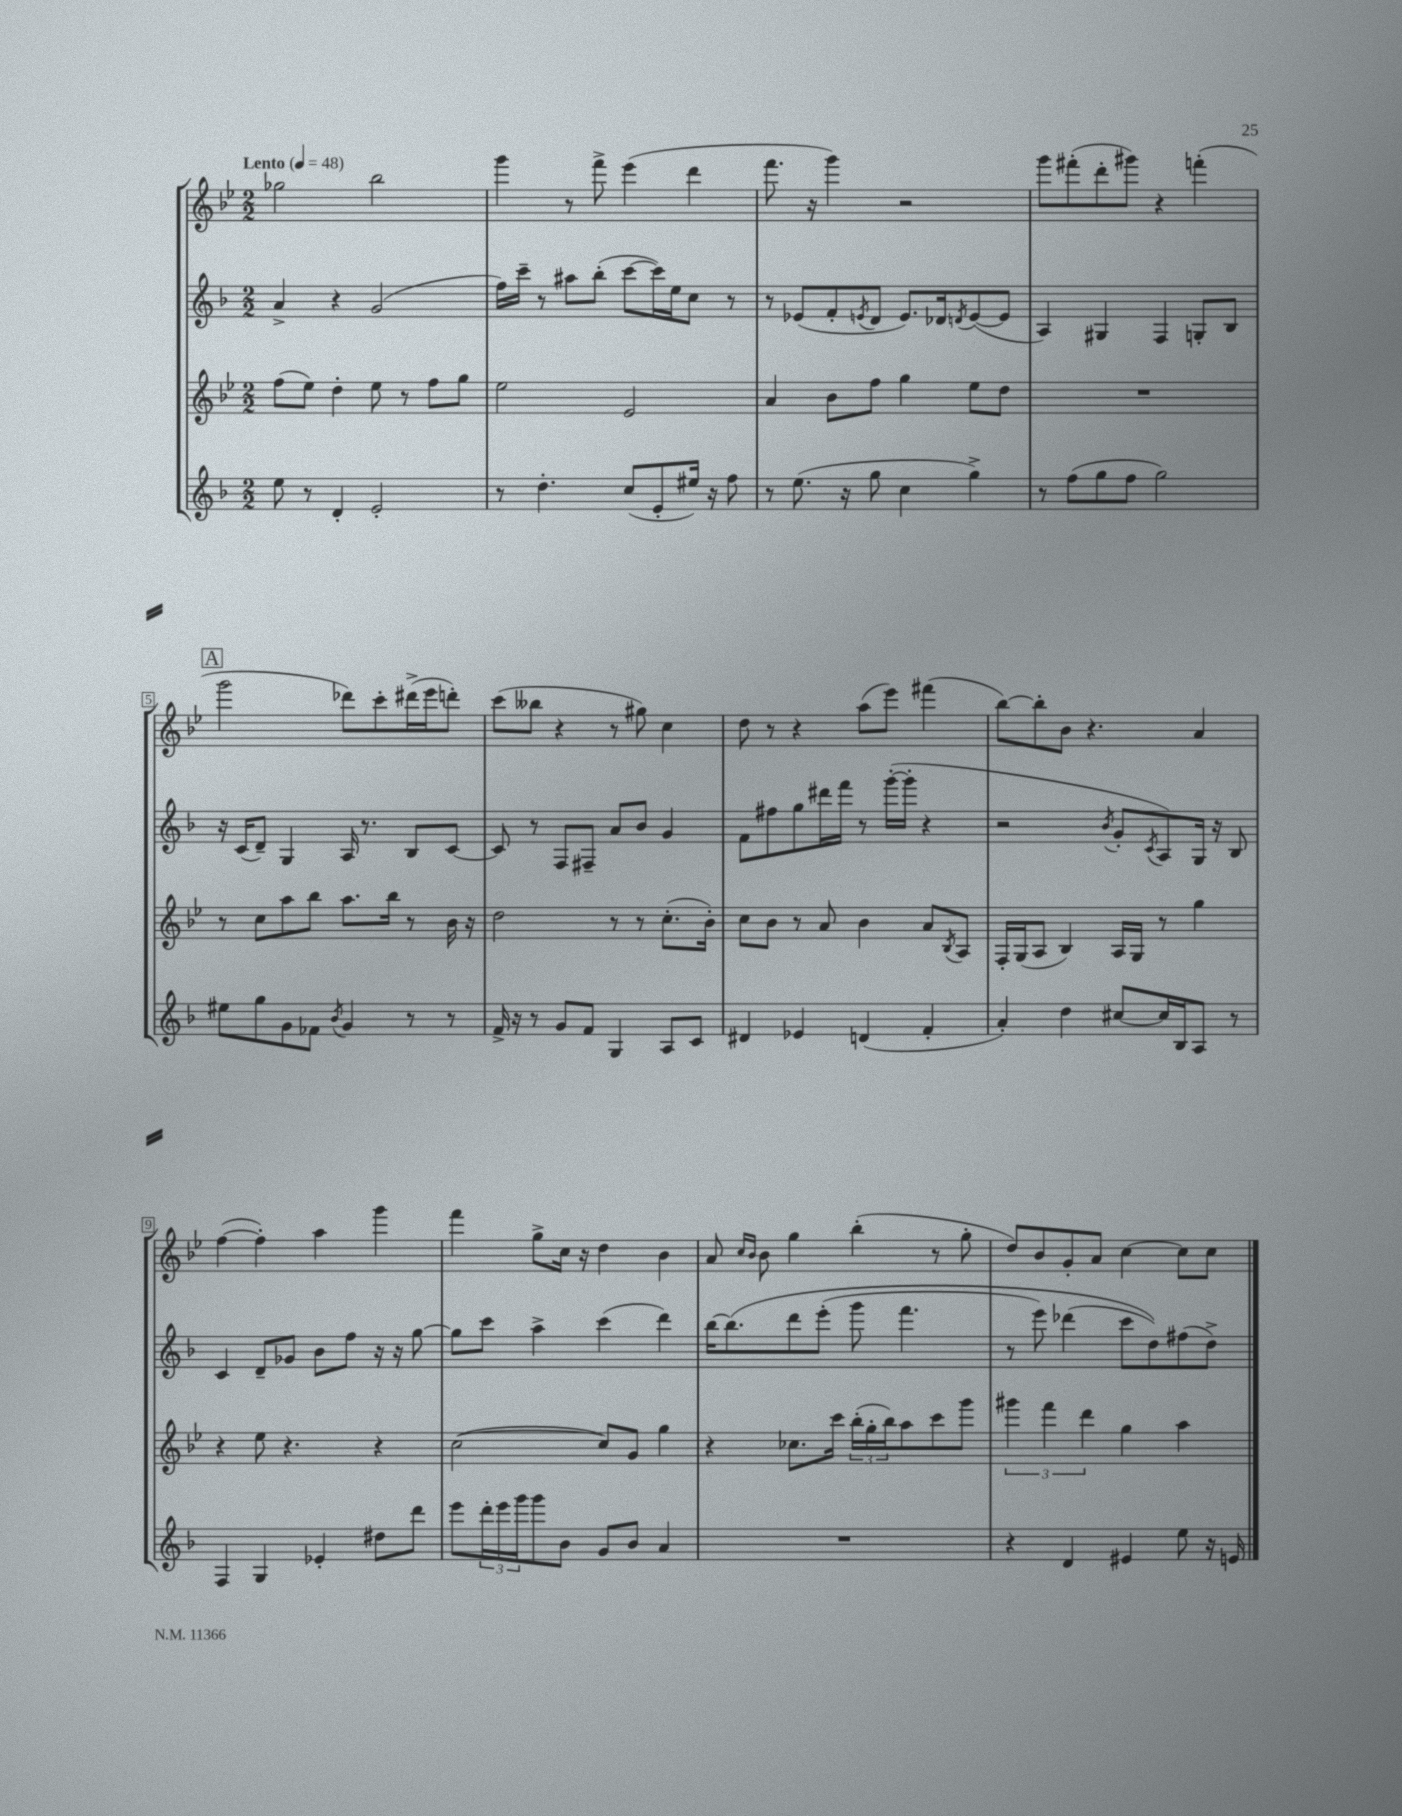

**kern	**kern	**kern	**kern
*part4	*part3	*part2	*part1
*staff4	*staff3	*staff2	*staff1
*clefG2	*clefG2	*clefG2	*clefG2
*k[b-]	*k[b-e-]	*k[b-]	*k[b-e-]
*M2/2	*M2/2	*M2/2	*M2/2
*MM48	*MM48	*MM48	*MM48
=1	=1	=1	=1
!	!	!	!LO:TX:a:B:t=Lento
8ee\	(8ff\L	4a^/	2gg-X\
8r	8ee-\J)	.	.
4d'/	4dd'\	4r	.
2e'/	8ee-\	(2g/	2bb-\
.	8r	.	.
.	8ff\L	.	.
.	8gg\J	.	.
=2	=2	=2	=2
8r	2ee-\	16ff\LL)	4ggg\
.	.	16ccc~\JJ	.
4.dd'\	.	8r	.
.	.	8aa#X\L	8r
.	.	(8bb-'\J	8fff^\
(8cc/L	2e-/	[8ccc\L	(4eee-\
8e'/	.	16ccc\L])	.
.	.	16ee\J	.
16ee#X/Jk)	.	8cc\J	4ddd\
16r	.	.	.
8ff\	.	8r	.
=3	=3	=3	=3
8r	4a/	8r	8.fff\
(8.ee\	.	(8e-X/L	.
.	.	.	16r
.	8b-\L	8f'/	4ggg\)
16r	.	.	.
.	.	8qen/	.
8gg\	8ff\J	8d/J	.
4cc\	4gg\	8.e/L)	2r
.	.	16d-X/k	.
.	.	8qdn/	.
4gg^\)	8ee-\L	([8e/	.
.	8dd\J	8e/J]	.
=4	=4	=4	=4
8r	1r	4A/)	8ggg\L
(8ff\L	.	.	(8fff#X'\
8gg\	.	4G#X/	8ddd'\
8ff\J	.	.	8ggg#X\J)
2gg\)	.	4F/	4r
.	.	8Gn'/L	(4fffn'\
.	.	8B-/J	.
!!LO:LB:g=z
!!LO:REH:place=s1:t=A
=5	=5	=5	=5
8ee#X\L	8r	16r	2ggg\
.	.	(16c/KL	.
8gg\	8cc\L	8d~/J)	.
8g\	8aa\	4G/	.
8f-X\J	8bb-\J	.	.
8qb-/	.	.	.
4g/	8.aa\L	16A/	8ddd-X\L)
.	.	8.r	.
.	.	.	8ccc'\
.	16bb-\Jk	.	.
8r	8r	8B-/L	(16ddd#X^\L
.	.	.	16eee-\J
8r	16b-\	[8c/J	8dddn'\J)
.	16r	.	.
=6	=6	=6	=6
16f^/	2dd\	8c/]	(8ccc\L
16r	.	.	.
8r	.	8r	8bb--X\J
8g/L	.	8F/L	4r
8f/J	.	8F#X~/J	.
4G/	8r	8a/L	8r
.	8r	8b-/J	8gg#X\)
8A/L	(8.cc'\L	4g/	4cc\
8c/J	.	.	.
.	16b-'\Jk)	.	.
=7	=7	=7	=7
4d#X/	8cc\L	8f\L	8dd\
.	8b-\J	8ff#X\	8r
4e-X/	8r	8gg\	4r
.	8a/	16ddd#X\L	.
.	.	16fff\JJ	.
(4dn/	4b-\	8r	(8aa\L
.	.	([16ggg'\LL	8eee-\J)
.	.	16ggg'\JJ]	.
4f'/	8a/L	4r	(4fff#X\
.	8qB-/	.	.
.	8A/J	.	.
=8	=8	=8	=8
4a'/)	16F'/LL	2r	[8bb-\L)
.	(16G/J	.	.
.	8A/J	.	8bb-'\]
4dd\	4B-/)	.	8b-\J
.	.	.	4.r
.	.	8qb-/	.
[8cc#X/L	16A/LL	8g'/L	.
.	16G/JJ	.	.
.	.	8qc/	.
16cc#/L]	8r	8A/)	.
16B-/J	.	.	.
8A/J	4gg\	16G/Jk	4a/
.	.	16r	.
8r	.	8B-/	.
!!LO:LB:g=z
=9	=9	=9	=9
4F/	4r	4c/	([4ff\
4G/	8ee-\	8d~/L	4ff'\])
.	4.r	8g-X/J	.
4e-X'/	.	8b-\L	4aa\
.	.	8ff\J	.
8dd#X\L	4r	16r	4ggg\
.	.	16r	.
8ddd\J	.	[8gg\	.
=10	=10	=10	=10
8eee\L	([2cc\	8gg\L]	4fff\
24ddd'\L	.	8ccc\J	.
24eee\	.	.	.
24ggg\J	.	.	.
8ggg\	.	4aa^\	8gg^\L
8b-\J	.	.	16cc\Jk
.	.	.	16r
8g/L	8cc/L])	(4ccc\	4dd\
8b-/J	8g/J	.	.
4a/	4gg\	4ddd\)	4b-\
=11	=11	=11	=11
1r	4r	[16bb-\KL	8a/
.	.	(8.bb-\]	.
.	.	.	16qqcc/LL
.	.	.	16qqb-/JJ
.	.	.	8b-\
.	8.cc-X\L	8ddd\	4gg\
.	.	(8eee'\J	.
.	16ccc\Jk	.	.
.	(24bb-'\LL	8ggg\	(4bb-'\
.	24gg'\	.	.
.	24bb-\J)	.	.
.	8aa\	4.fff\	.
.	8ccc\	.	8r
.	8ggg\J	.	8gg'\
=12	=12	=12	=12
4r	6ggg#X\	8r	8dd/L)
.	.	8eee\)	8b-/
.	6fff\	.	.
4d/	.	(4ddd-X\	8g'/
.	6ddd\	.	.
.	.	.	8a/J
4e#X/	4gg\	8ccc\L	[4cc\
.	.	8dd\))	.
8ee\	4aa\	(8ff#X\	8cc\L]
16r	.	8dd^\J)	8cc\J
16en/	.	.	.
==	==	==	==
*-	*-	*-	*-
